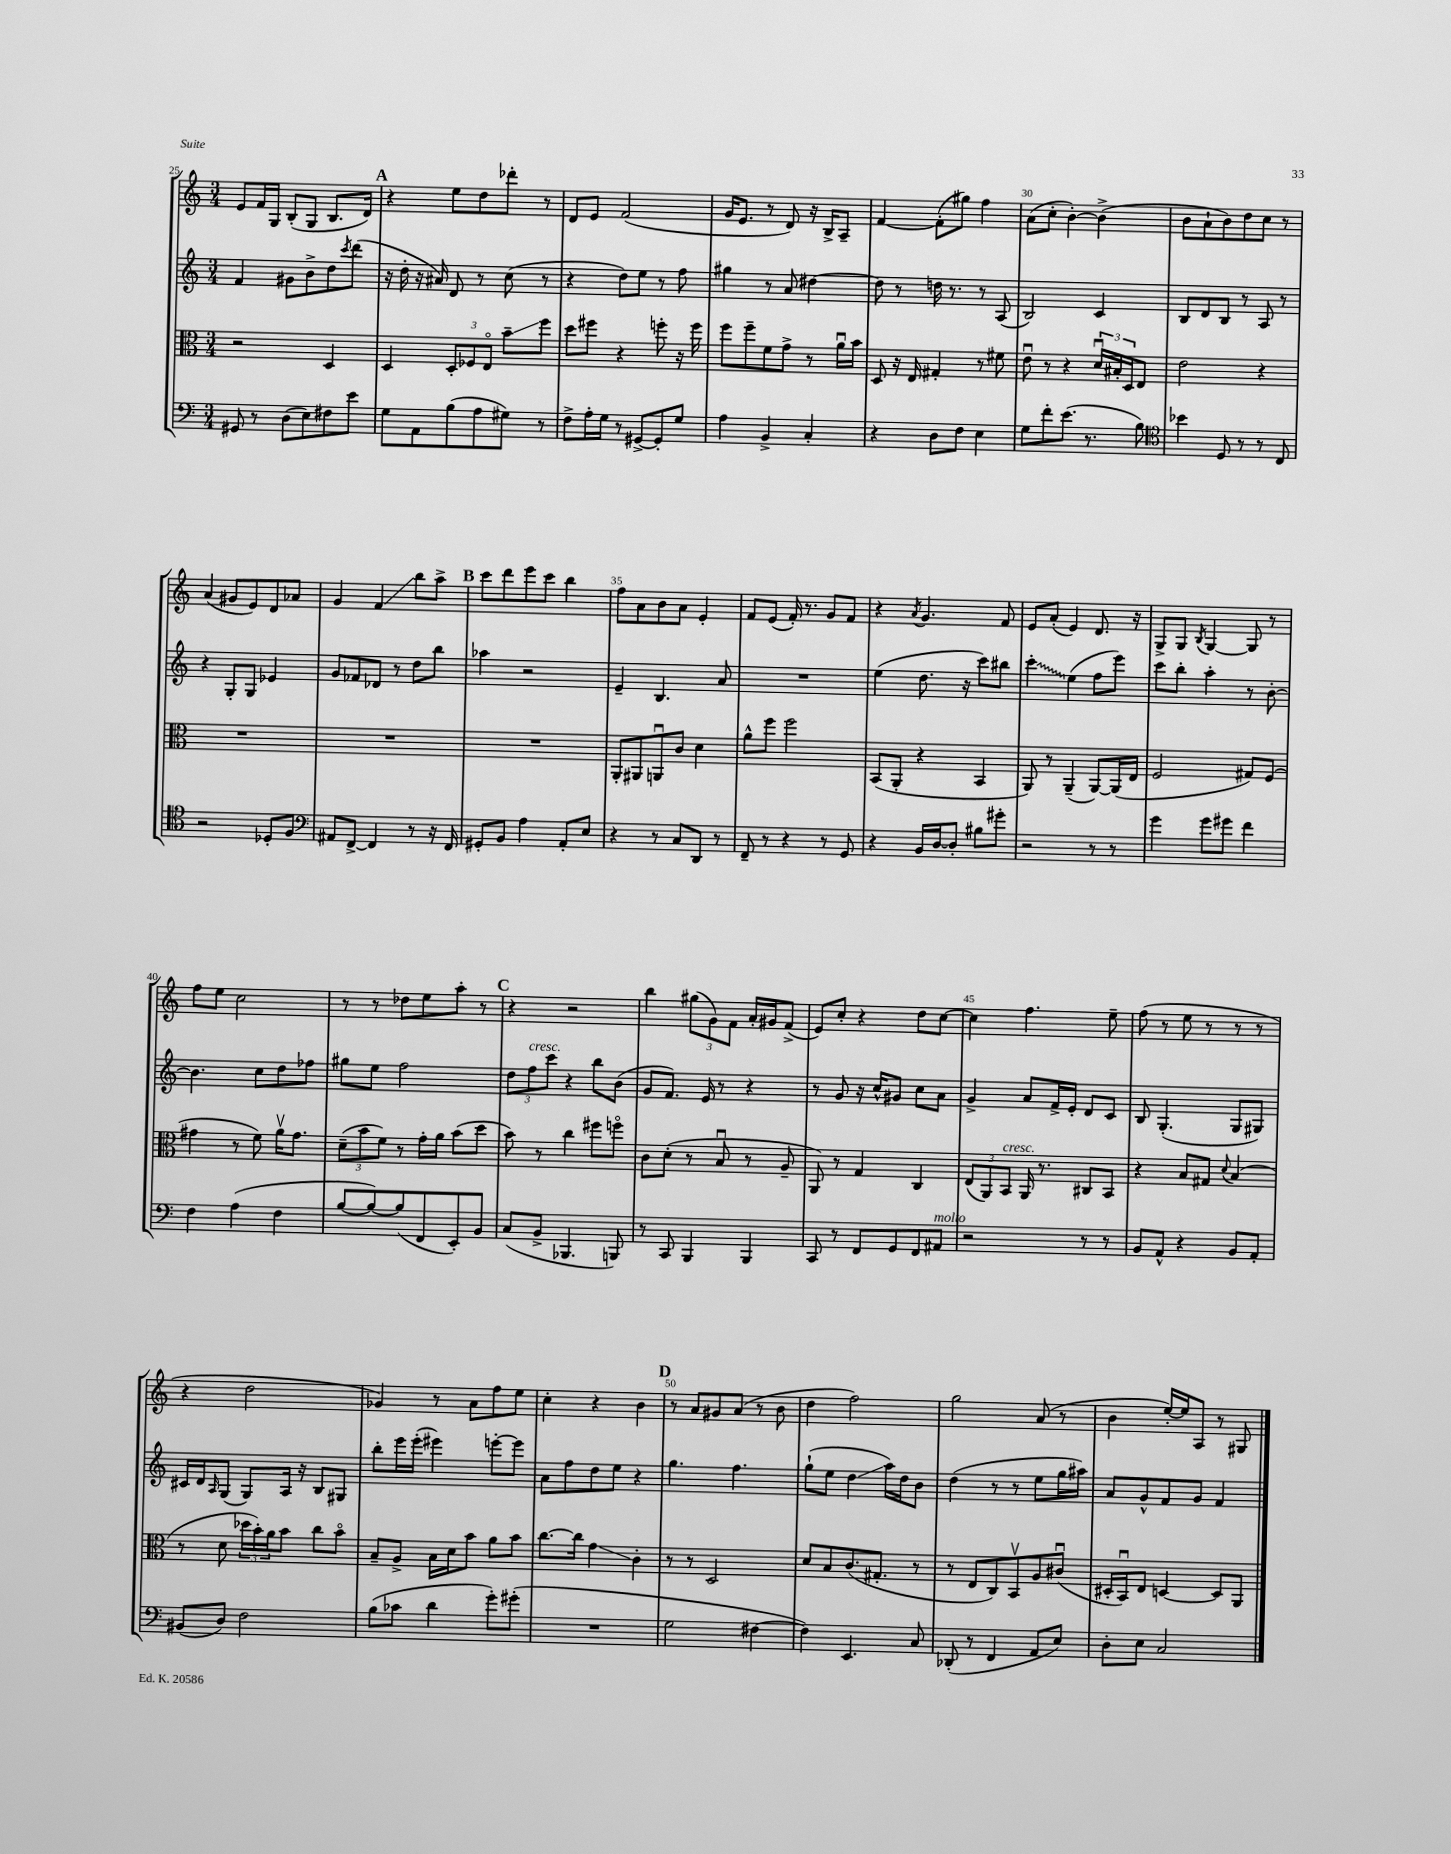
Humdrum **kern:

**kern	**kern	**kern	**kern
*staff4	*staff3	*staff2	*staff1
*clefF4	*clefC3	*clefG2	*clefG2
*k[]	*k[]	*k[]	*k[]
*M3/4	*M3/4	*M3/4	*M3/4
8GG#	2r	4f	8e
8r	.	.	16f
.	.	.	16G
(8D	.	8g#	(8B'
8E)	.	8b^	8G
8F#	4D	8dd	8.B
.	.	8qccc	.
8e	.	(8ddd	.
.	.	.	16d)
=	=	=	=
8G	4D	16r	4r
.	.	16dd'	.
8AA	.	16r	.
.	.	16a#)	.
(8B	12D'	8d	8ee
.	12F-	.	.
8A	.	8r	8dd
.	12Eo	.	.
8G#)	8b~	(8cc	8ddd-'
8r	8ff	8r	8r
=	=	=	=
8F^	8dd	4r	8d
16A'	8ff#	.	8e
16G	.	.	.
8r	4r	8dd)	(2f
[8GG#^	.	8ee	.
8GG#']	8ff'	8r	.
8G	16r	8ff	.
.	16ff	.	.
=	=	=	=
4A	8ff	4gg#	16g
.	.	.	8.e
.	8ff~	.	.
4BB^	8f	8r	8r
.	8g^	8a	8d)
4C'	8r	[4dd#	16r
.	.	.	16B^
.	16au	.	8A~
.	16b	.	.
=	=	=	=
4r	8D	8dd#]	[4f
.	16r	8r	.
.	16E	.	.
8D	4G#'	16dd	(8f']
.	.	8.r	.
8F	.	.	8gg#)
4E	8r	8r	4ff
.	8f#	(8A	.
=	=	=	=
8G	8eu	2B)	(8a
8f'	8r	.	8cc'
(8.e	4r	.	[4b')
8.r	.	.	.
.	24du	4c	(4b^]
.	24B#'	.	.
.	24D	.	.
8B)	8E	.	.
=	=	=	=
*clefC4	*	*	*
4b-	2e	8B	8b
.	.	8d	8a`
8D	.	8B	8b)
8r	.	8r	8dd
8r	4r	8A	8cc
8C	.	8r	8r
=	=	=	=
2r	2.r	4r	(4a
.	.	8G'	8g#
.	.	8G	8e)
8D-'	.	4e-	8d
8F	.	.	8a-
=	=	=	=
*clefF4	*	*	*
8AA#	2.r	8g	4g
[8FF^	.	8f-	.
4FF]	.	8d-	4f
.	.	8r	.
8r	.	8dd	8bb
16r	.	8bb	8aa^
16FF	.	.	.
=	=	=	=
8GG#'	2.r	4aa-	8ccc
8BB	.	.	8ddd
4A	.	2r	8eee
.	.	.	8ccc
8AA'	.	.	4bb
8E	.	.	.
=	=	=	=
4r	8AA'	4e~	8ff
.	8AA#	.	8a
8r	8AAu	4.B	8b
8C	8c	.	8a
8DD	4d	.	4e'
8r	.	8a	.
=	=	=	=
8FF~	8a^^	2.r	8f
8r	8ff	.	(8e
4r	2ff	.	16f')
.	.	.	8.r
8r	.	.	8g
8GG	.	.	8f
=	=	=	=
4r	(8BB	(4ee	4r
.	8AA'	.	.
.	.	.	8qa
16BB	4r	8.dd	4.g
[16D	.	.	.
8D']	.	.	.
.	.	16r	.
8B#	4BB	8ccc)	.
8g#'	.	8bb#	8f
=	=	=	=
2r	8AA)	4ccc'	8e
.	8r	.	(8a'
.	(4AA~	(4ee	4e)
8r	[8AA)	8ff	8.d
8r	(16AA]	8eee)	.
.	16E	.	16r
=	=	=	=
4g	2F	8ccc	8G^
.	.	8bb'	8G
.	.	.	8qB
8g	.	4aa'	[4G
8g#	.	.	.
4f	8G#)	8r	8G]
.	(8F	[8b'	8r
=	=	=	=
4F	4g#	4.b]	8ff
.	.	.	8ee
(4A	8r	.	2cc
.	8f)	8cc	.
4F	16av	8dd	.
.	8.g#	.	.
.	.	8ff-	.
=	=	=	=
[8B	(12d~	8gg#	8r
.	12b	.	.
8B_)	.	8ee	8r
.	12f)	.	.
(8B]	8r	2ff	8dd-
8FF	16g'	.	8ee
.	16a	.	.
8EE')	(8b	.	8aa'
8BB	8dd	.	8r
=	=	=	=
(8C	8b)	12dd	4r
.	.	12ff	.
8BB^	8r	.	.
.	.	12ccc	.
4.BBB-	4cc	4r	2r
.	8ff#	8bb	.
8BBB)	8ffo	(8b	.
=	=	=	=
8r	8c	8g	4bb
8CC	(8d'	8.f)	.
4BBB	8r	.	(12gg#
.	.	16e	.
.	.	.	12g)
.	8Bu	8r	.
.	.	.	12f
4BBB	8r	4r	16a'
.	.	.	16g#
.	8A~	.	(8f^
=	=	=	=
8CC	8AA)	8r	8e)
8r	8r	8g	8cc'
8FF	4G	16r	4r
.	.	16cc^^	.
8GG	.	8g#	.
8FF	4C	8cc	8dd
8AA#	.	8a	[8cc
=	=	=	=
2r	(12E	4g^	4cc]
.	12AA)	.	.
.	12BB	.	.
.	16AA	8a	4.ff
.	8.r	.	.
.	.	16f^	.
.	.	16e'	.
8r	8C#	8d	.
8r	8BB	8c	8ee~
=	=	=	=
8BB	4r	8B	(8ff
8AA^^	.	(4.G'	8r
4r	8B	.	8ee
.	8G#	.	8r
.	8qqd	.	.
8BB	(4B	8G	8r
8AA'	.	8G#)	8r
=	=	=	=
(8BB#	8r	16c#	4r
.	.	16d	.
.	.	16qqA	.
8D)	8d	(8G	.
2F	24dd-	8G)	2dd
.	24b')	.	.
.	24a	.	.
.	8b	16A	.
.	.	16r	.
.	8cc	8B	.
.	8bo	8G#	.
=	=	=	=
(8B	8B~	8bb'	4g-)
8c-	8A^	16eee	.
.	.	(16eee'	.
4d	16B	4eee#)	8r
.	16d	.	.
.	8b	.	8a
8g')	8a	[8eee'	8ff
(8g#'	8b	8eee]	8ee
=	=	=	=
2.r	[8.cc	8a	4cc'
.	.	8ff	.
.	16cc]	.	.
.	4g	8dd	4r
.	.	8ee	.
.	4c'	4r	4b
=	=	=	=
2G	8r	4.gg	8r
.	8r	.	8a
.	2D	.	8g#
.	.	4.ff	(8a
[4F#	.	.	8r
.	.	.	8b
=	=	=	=
4F#])	8d	(8gg`	4dd
.	8B	8ee	.
4.EE	(8.c	4dd	2ff)
.	8.G#'	.	.
.	.	16aa)	.
.	.	16dd	.
8C	8r	8b	.
=	=	=	=
(8DD-'	8r	(4dd	2gg
8r	8E	.	.
4FF	8C)	8r	.
.	8BBv	8r	.
8AA	8A	8ee	(8a
8E)	(8c#u	16gg	8r
.	.	16aa#)	.
=	=	=	=
8D'	16D#'	8a	4b
.	16BBu)	.	.
8E	8E	8g^^	.
2C	[4D	8f	[16ee')
.	.	.	16ee]
.	.	8g	8A
.	8D]	4f	8r
.	8AA	.	8G#
==	==	==	==
*-	*-	*-	*-
